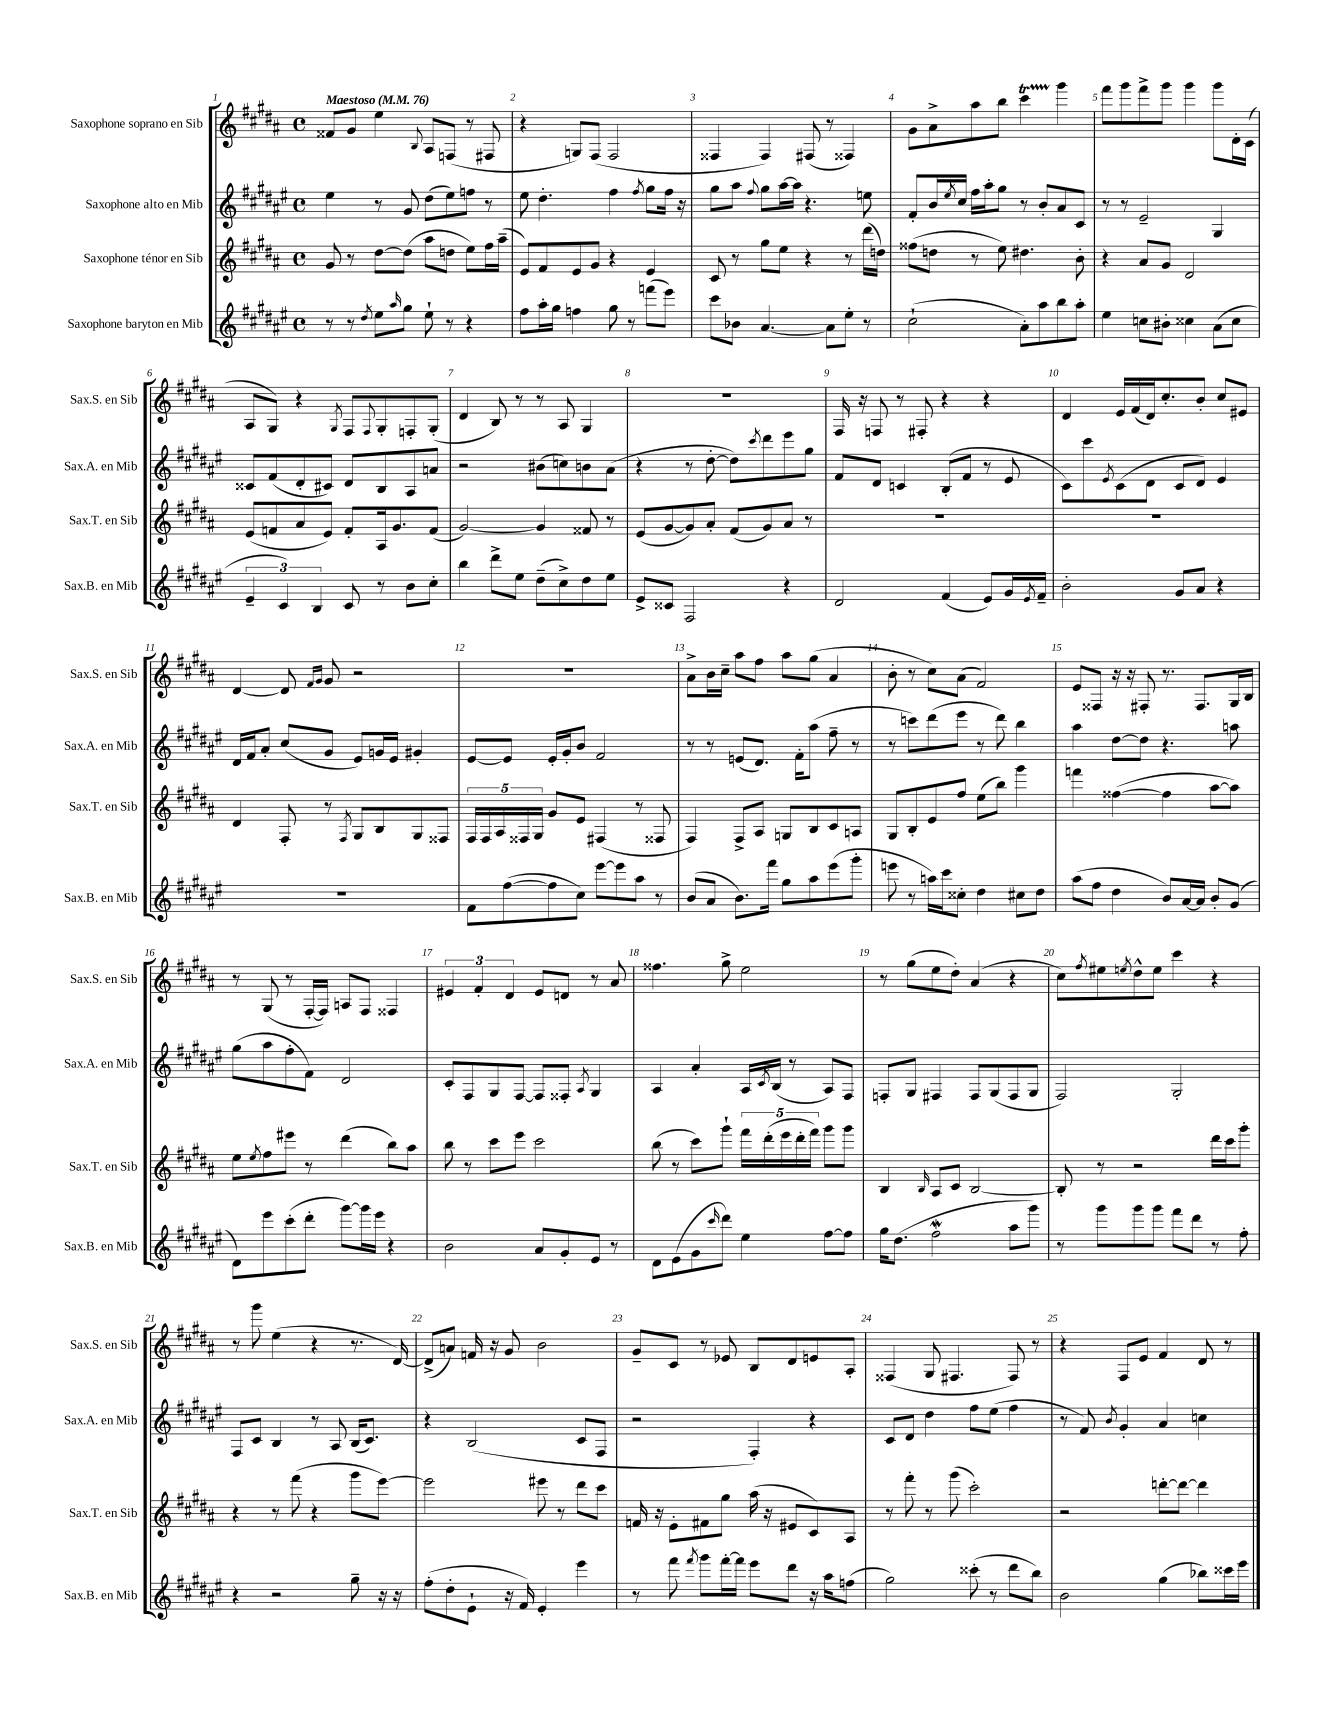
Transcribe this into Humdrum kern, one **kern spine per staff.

**kern	**kern	**kern	**kern
*part4	*part3	*part2	*part1
*staff4	*staff3	*staff2	*staff1
*I"Saxophone baryton en Mib	*I"Saxophone ténor en Sib	*I"Saxophone alto en Mib	*I"Saxophone soprano en Sib
*I'Sax.B. en Mib	*I'Sax.T. en Sib	*I'Sax.A. en Mib	*I'Sax.S. en Sib
*clefG2	*clefG2	*clefG2	*clefG2
*k[f#c#g#d#a#e#]	*k[f#c#g#d#a#]	*k[f#c#g#d#a#e#]	*k[f#c#g#d#a#]
*M4/4	*M4/4	*M4/4	*M4/4
*met(c)	*met(c)	*met(c)	*met(c)
*MM76	*MM76	*MM76	*MM76
=1	=1	=1	=1
!	!	!	!LO:TX:a:B:t=Maestoso
8r	8g#/	4ee#\	8f##X/L
8r	8r	.	8g#/J
8qdd#/	.	.	.
8ee#\L	[8dd#\L	8r	4ee\
16qqaa#/	.	.	.
8gg#\J	(8dd#\J]	8g#/	.
.	.	.	8qqB/
8ee#`\	8aa#\L	(8dd#\L	8A#/L
8r	8ddn\J	8ee#\)	(8Fn/J
4r	8ee\L)	8ffn\J	8r
.	16ff#\L	8r	8F#X/
.	(16aa#~\JJ	.	.
=2	=2	=2	=2
8ff#\L	8e/L)	8ee#\	4r
16aa#'\L	8f#/	4.dd#'\	.
16gg#\JJ	.	.	.
4ffn\	8e/	.	8Gn/L)
.	8g#/J	.	(8F#/J
8gg#\	4r	4ff#\	2F#/
8r	.	.	.
.	.	8qff#/	.
(8fffn\L	4e/	8gg#\L	.
8eee#\J)	.	16ff#\Jk	.
.	.	16r	.
=3	=3	=3	=3
8ccc#\L	8c#/	8gg#\L	4F##X/
8b-X\J	8r	8aa#\J	.
.	.	8qqff#/	.
[4.a#/	8gg#\L	8gg#\L	4F##/)
.	8ee\J	[16aa#\L	.
.	.	16aa#\JJ]	.
.	4r	4.r	(8F#X/
8a#\L]	.	.	8r
8ee#'\J	8r	.	4F##X/)
8r	(16ddd#\LL	8een\	.
.	16ddn\JJ)	.	.
=4	=4	=4	=4
(2cc#`\	(8ff##X\L	8f#'/L	8g#\L
.	8ddn\J	16b/L	8a#^\
.	.	8qee#/	.
.	.	16cc#/JJ	.
.	8r	16ff#\LL	8aa#\
.	.	16aa#'\J	.
.	8ee\)	8gg#\J	8bb\J
8a#'\L)	4.dd#X\	8r	4ccc#T\
8aa#\	.	8b'/L	.
8bb\	.	8a#/	4ggg#\
8aa#'\J	8b'\	8c#/J	.
=5	=5	=5	=5
4ee#\	4r	8r	8fff#\L
.	.	8r	8ggg#\
8ccn\L	8a#/L	2e#~/	8fff#^\
8b#X'\J	8g#/J	.	8ggg#\J
4cc##X\	2d#/	.	4ggg#\
(8a#\L	.	4G#/	8ggg#\L
8cc##\J	.	.	16d#'\L
.	.	.	(16c#\JJ
!!LO:LB:g=z
=6	=6	=6	=6
6e#~/	(8e/L	8c##X/L	8A#/L
.	8fn/	(8f#/	8G#/J)
6c#/)	.	.	.
.	8a#/	8d#'/	4r
6B/	.	.	.
.	8e/J)	8c#X/J)	.
.	.	.	8qG#/
8c#/	8f'/L	8d#/L	8F#/L
.	.	.	8qqF#/
8r	16A#/k	8B/	8G#'/
.	8.g#/	.	.
8b\L	.	8A#/	8Fn'/
8cc#'\J	(8f/J	8an/J	(8G#'/J
=7	=7	=7	=7
4bb\	[2g#/)	2r	4d#/
8ddd#^\L	.	.	8B/)
8ee#\J	.	.	8r
(8dd#~\L	4g#/]	(8b#X\L	8r
8cc#^\)	.	8ccn\)	8A#/
8dd#\	8f##X/	8bn\	4G#/
8ee#\J	8r	(8a#\J	.
=8	=8	=8	=8
8e#^/L	(8e/L	4r	1r
8c##X/J	[8g#/	.	.
2F#/	8g#/])	8r	.
.	8a#'/J	[8dd#'\	.
.	(8f#/L	8dd#\L])	.
.	.	8qccc#/	.
.	8g#/)	8ddd#\	.
4r	8a#/J	8eee#\	.
.	8r	8gg#\J	.
=9	=9	=9	=9
2d#/	1r	8f#/L	16F#/
.	.	.	16r
.	.	8d#/J	8Fn/
.	.	4cn/	8r
.	.	.	8F#X'/
(4f#/	.	(8B'/L	4r
.	.	8f#/J	.
8e#/L)	.	8r	4r
16g#/L	.	8e#/	.
8qe#/	.	.	.
16f#~/JJ	.	.	.
=10	=10	=10	=10
2b'\	1r	8c#\L)	4d#/
.	.	8ccc#\	.
.	.	8qe#/	.
.	.	(8c#\	16e/LL
.	.	.	(16f#/
.	.	8d#\J	16d#/J)
.	.	.	8.cc#'/
8g#/L	.	8c#/L	.
8a#/J	.	8d#/J)	8b'/J
4r	.	4e#/	8cc#/L
.	.	.	8e#X/J
!!LO:LB:g=z
=11	=11	=11	=11
1r	4d#/	16d#/LL	[4d#/
.	.	16f#/J	.
.	.	8a#'/J	.
.	8F#'/	(8cc#/L	8d#/]
.	.	.	16qqf#/LL
.	.	.	16qqg#/JJ
.	8r	8g#/J	8g#/
.	8qF#/	.	.
.	8G#/L	8e#/L)	2r
.	8B/	16gn/L	.
.	.	16e#/JJ	.
.	8G#/	4g#X'/	.
.	8F##X/J	.	.
=12	=12	=12	=12
8f#\L	20F#/LL	[8e#/L	1r
.	20F#/	.	.
.	20A#/	.	.
([8ff#\	.	8e#/J]	.
.	20F##X/	.	.
.	20G#/JJ	.	.
8ff#\]	8g#/L	16e#'/LL	.
.	.	16g#'/J	.
8cc#\J)	8e/J	8b/J	.
[8eee#\L	(4F#X/	2f#/	.
8eee#\]	.	.	.
8aa#\J	8r	.	.
8r	8F##X/	.	.
=13	=13	=13	=13
(8b/L	4F#/)	8r	8a#^\L
8a#/J	.	8r	16b\L
.	.	.	16cc#~\JJ
8.b\L)	8F#^/L	(8en/L	8aa#\L
.	8A#/J	8.d#/J)	8ff#\J
16fff#\Jk	.	.	.
8gg#\L	8Gn/L	.	8aa#\L
.	.	16f#'\KL	.
8aa#\	8B/	(8aa#\J	(8gg#\J
(8eee#\	8c#/	8ff#~\	4a#/
8ggg#'\J	8An/J	8r	.
=14	=14	=14	=14
8eeen\	8G#/L	8r	8b'\
8r	8B'/	8cccn\L)	8r
16aan\LL)	8e/	(8ddd#\	8cc#\L)
16ccc#\J	.	.	.
8cc##X'\J	8ff#/J	8eee#\J	(8a#\J
4dd#\	(8ee\L	8r	2f#/)
.	8bb\J)	8ddd#\)	.
8cc#X\L	4ggg#\	4bb\	.
8dd#\J	.	.	.
=15	=15	=15	=15
(8aa#\L	4fffn\	4aa#\	8e/L
8ff#\J	.	.	8F##X/J
4dd#\	([4ff##X\	[8dd#\L	16r
.	.	.	16r
.	.	8dd#\J]	8F#X'/
8b/L)	4ff##\]	4.r	8.r
[16a#/L	.	.	.
16a#/JJ]	.	.	8.F#/L
8b'/L	[8aa#\L	.	.
(8g#/J	8aa#\J])	8aan\	16G#/L
.	.	.	16B/JJ
!!LO:LB:g=z
=16	=16	=16	=16
8d#\L)	8ee\L	(8gg#\L	8r
.	8qee/	.	.
8eee#\	8ff#\	8aa#\	(8G#/
(8ccc#'\	8eee#X\J	8ff#'\	8r
8ddd#'\J	8r	8f#\J)	[16F#'/LL
.	.	.	16F#/JJ])
[8ggg#\L)	(4ddd#\	2d#/	8An/L
16ggg#\L]	.	.	8F#/J
16eee#\JJ	.	.	.
4r	8bb\L)	.	4F##X/
.	8aa#\J	.	.
=17	=17	=17	=17
2b\	8bb\	8c#'/L	6e#X/
.	8r	8F#/	.
.	.	.	6f#'/
.	8ccc#\L	8G#/	.
.	.	.	6d#/
.	8eee\J	[8F#/J	.
8a#/L	2ccc#\	8F#/L]	8e#/L
8g#'/	.	8F##X'/J	8dn/J
.	.	8qA#/	.
8e#/J	.	4G#/	8r
8r	.	.	8a#/
=18	=18	=18	=18
8d#\L	(8bb\	4A#/	4.ff##X\
(8e#\	8r	.	.
8g#\	8ccc#\L)	4a#'/	.
16qqccc#/	.	.	.
8ddd#\J)	8ggg#`\J	.	8gg#^\
4ee#\	20fff#\LL	16A#/LL	2ee\
.	(20ddd#'\	.	.
.	.	8qc#/	.
.	.	(16B/JJ	.
.	20eee\	.	.
.	.	8r	.
.	20ddd#'\	.	.
.	20fff#\JJ)	.	.
[8ff#\L	8ggg#\L	8A#/L)	.
8ff#\J]	8ggg#\J	8F#/J	.
=19	=19	=19	=19
16gg#\KL	4B/	8Fn'/L	8r
(8.dd#\J	.	.	.
.	.	8G#/J	(8gg#\L
.	16qqB/	.	.
2ff#w\	8A#/L	4F#X/	8ee\
.	8c#/J	.	8dd#'\J)
.	[2B/	8F#/L	(4a#/
.	.	(8G#/	.
8aa#\L	.	8F#/	4r
8ggg#\J)	.	8G#/J	.
=20	=20	=20	=20
8r	8B'/]	2F#/)	8cc#\L)
.	.	.	8qff#/
8ggg#\L	8r	.	8ee#X\
.	.	.	8qeen/
8ggg#\	2r	.	8dd#^^\
8ggg#\J	.	.	8ee\J
8fff#\L	.	2G#'/	4ccc#\
8ddd#\J	.	.	.
8r	16ddd#\LL	.	4r
.	16ccc#\J	.	.
8ff#'\	8ggg#'\J	.	.
!!LO:LB:g=z
=21	=21	=21	=21
4r	4r	8F#/L	8r
.	.	8c#/J	8ggg#\
2r	8r	4B/	(4ee\
.	(8fff#\	.	.
.	4r	8r	4r
.	.	8A#/	.
8gg#~\	8ggg#\L	(16B/KL	8.r
.	.	8.c#/J)	.
16r	[8eee\J)	.	.
16r	.	.	[16d#/)
=22	=22	=22	=22
(8ff#'\L	2eee\]	4r	(8d#^/L]
8dd#'\	.	.	8an/J)
8e#`\J	.	(2B/	16fn/
.	.	.	16r
16r	.	.	8g#/
16f#/)	.	.	.
4e#'/	8eee#X\	.	2b\
.	8r	.	.
4eee#\	8ddd#\L	8c#/L	.
.	8ccc#\J	8F#/J	.
=23	=23	=23	=23
8r	16fn/	2r	8g#~/L
.	16r	.	.
8fff#\	8e'\L	.	8c#/J
8qfff#/	.	.	.
8ggg#\L	8f#X\	.	8r
[16fff#'\L	8gg#\J	.	8e-X/
16fff#\JJ]	.	.	.
8eee#\L	(16aa#\	4F#'/)	8B/L
.	16r	.	.
8ddd#\J	8e#X/L	.	8d#/
16r	8c#/)	4r	8en/
16aa#\KL	.	.	.
(8ffn\J	8A#/J	.	8A#'/J
=24	=24	=24	=24
2gg#\)	8r	8c#/L	(4F##X/
.	8fff#'\	8d#/J	.
.	8r	4dd#\	8G#/
.	(8ggg#\	.	4.F#X/
(8ccc##X'\	2ccc#'\)	8ff#\L	.
8r	.	(8ee#\J	.
8ddd#\L	.	4ff#\	8F#/)
8bb\J)	.	.	8r
=25	=25	=25	=25
2b\	2r	8r	4r
.	.	8f#/)	.
.	.	8qb/	.
.	.	4g#'/	8F#/L
.	.	.	8e/J
(4gg#\	[8dddn'\L	4a#/	4f#/
.	8ddd\J_	.	.
8bb-X\L)	4ddd\]	4ccn\	8d#/
16ccc##X\L	.	.	8r
16eee#\JJ	.	.	.
==	==	==	==
*-	*-	*-	*-
